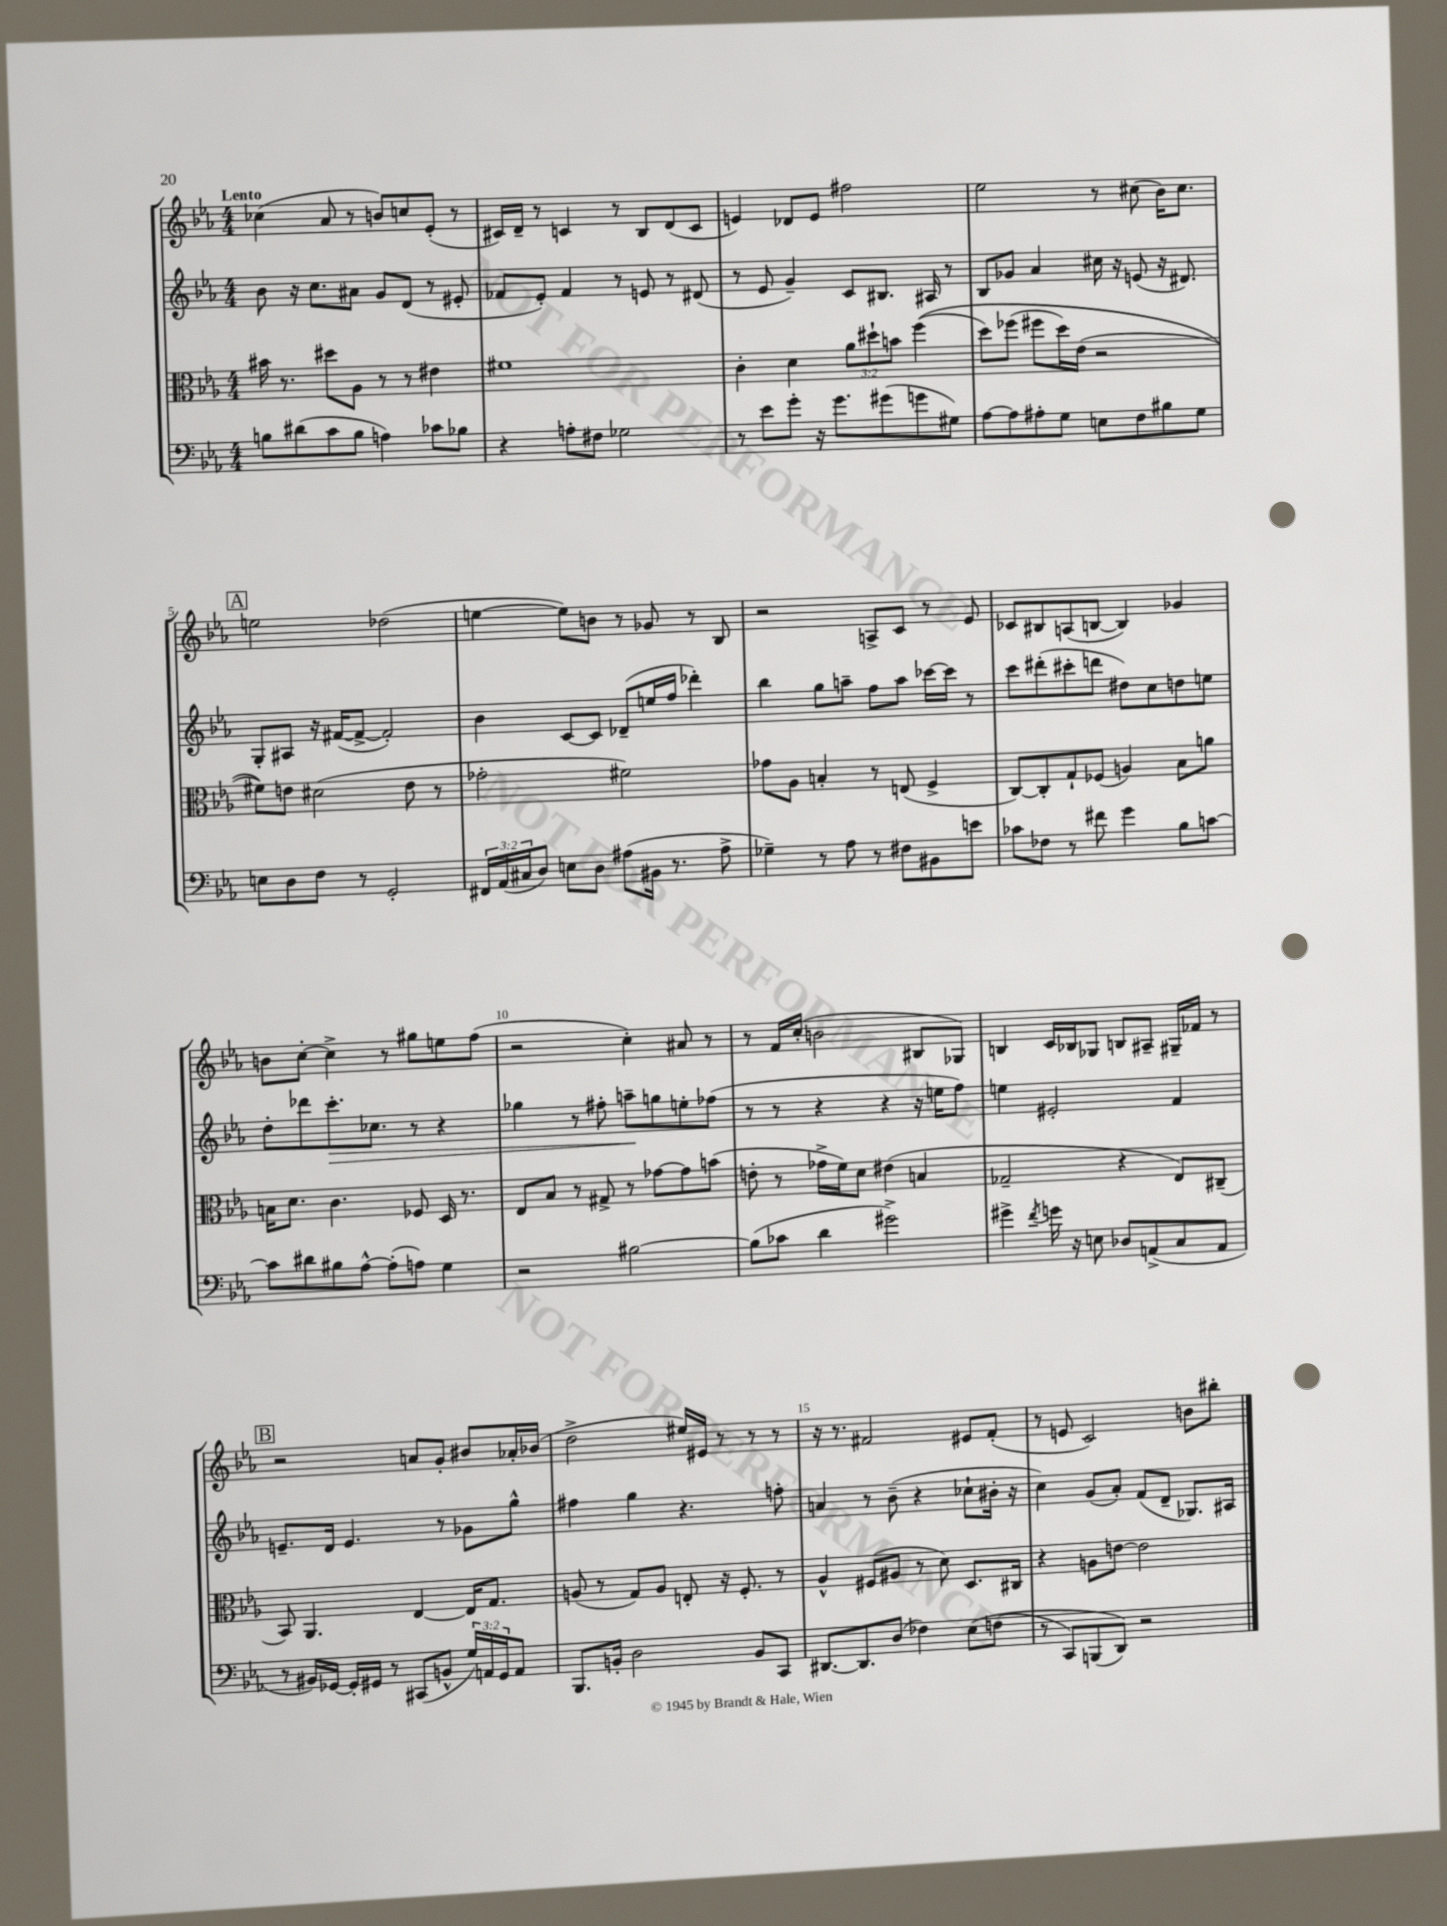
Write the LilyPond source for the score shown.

<<
\new StaffGroup <<
\new Staff = "s0" {
    \clef treble \key ees \major \numericTimeSignature \time 4/4 \tempo "Lento"
    ces''4( aes'8 r8 b'8) c''8 ees'8-.( r8 |
    cis'16) d'16-- r8 c'4 r8 bes8 d'8( c'8 |
    e'4) des'8 e'8 fis''2 |
    ees''2 r8 cis''8( bes'16) cis''8. |
    \mark \markup { \box "A" } e''2 des''2( |
    e''4~ e''8) b'8 r8 ges'8 r8 bes8 |
    r2 a8-> c'8 r8 ees'8 |
    ces'8 bis8 a8( b8~ b4) ges'4 |
    b'8 c''8~-. c''4-> r8 gis''8 e''8 f''8( |
    r2 c''4-.) ais'8 r8 |
    r8 f'16 c''16-.( b'2 bis8 ges8) |
    b4 c'16 bes16 ges8 b8 ais8-- gis16-- fes'16 r8 |
    \mark \markup { \box "B" } r2 a'8 g'8-. bis'8 aes'16-. bes'16( |
    d''2-> eis''16) eis'16 r8 r8 r8 |
    r16 r8. fis'2 eis'8 fis'8-.( |
    r8 e'8 c'2) b'8 bis''8-. \bar "|." |
}
\new Staff = "s1" {
    \clef treble \key ees \major \numericTimeSignature \time 4/4
    bes'8 r16 c''8. ais'8 g'8 d'8( r8 eis'8-. |
    fes'8 ees'8-.) fes'4 r8 e'8 r8 dis'8( |
    r8 ees'8 g'4--) c'8 bis8. ais16 r8 |
    bes8 ges'8 aes'4 cis''16 r16 e'8( r16 dis'8.) |
    \mark \markup { \box "A" } g8-. ais8 r16 fis'16~( fis'8~-> fis'2-.) |
    bes'4 c'8~ c'8 des'8--( e''16 f''16 des'''4-.) |
    bes''4 g''8 a''8-- f''8 a''8 ces'''16~ ces'''16 r8 |
    c'''8 dis'''8-.( cis'''8-. d'''8 dis''8) c''8 d''8 e''8 |
    d''8-. des'''8 c'''8.-.\> ces''8. r8 r4 |
    ges''4 r8 fis''8-. a''8--\! g''8 e''8-. fes''8( |
    r8 r8 r4 r4 r16 e''16 f''8) |
    e''4 eis'2-. f'4 |
    \mark \markup { \box "B" } e'8.-- d'16 e'4. r8 ges'8 g''8-^ |
    fis''4 g''4 r4. f''8-. |
    a'4 r8 bes'8--( r4 ces''8-! bis'16-. r16 |
    c''4) g'8( aes'8-.) f'8( d'8-- ges8.) ais16 \bar "|." |
}
\new Staff = "s2" {
    \clef alto \key ees \major \numericTimeSignature \time 4/4 \override Staff.TupletNumber.text = #tuplet-number::calc-fraction-text
    bis'16 r8. dis''8 aes8 r8 r8 eis'4 |
    fis'1 |
    c'4-. d'4 \tuplet 3/2 { aes'8 dis''8-! b'8 } f''4(\( |
    d''8) fes''8( fis''8 d''16) ees'16( r2 |
    \mark \markup { \box "A" } fis'8)\) e'8 dis'2( e'8 r8 |
    ges'2-. fis'2) |
    ges'8 aes8 b4-. r8 e8( f4-> |
    c8~) c8-. g8-! fes8( a4) bes8 a'8 |
    b16 d'8. c'4. fes8 d16 r8. |
    ees8 bes8 r8 gis8-> r8 ges'8~ ges'8 b'8( |
    e'8-. r8 ges'16-> f'16) d'8 eis'4( b4 |
    ges2-- r4 ees8) cis8--( |
    \mark \markup { \box "B" } bes,8) aes,4. ees4~ ees16 g8. |
    a8( r8 g8) a8 e8-. r16 f8.-. r8 |
    aes4-^ fis8( ais8 r8 d'8) d8. cis16 |
    r4 a8 e'8~ e'2 \bar "|." |
}
\new Staff = "s3" {
    \clef bass \key ees \major \numericTimeSignature \time 4/4 \override Staff.TupletNumber.text = #tuplet-number::calc-fraction-text
    b8 dis'8( c'8 b8 a4) ces'8 bes8 |
    r4 a8-. fis8 ges2 |
    r8 ees'8 g'8-. r16 g'8. gis'8( g'8 gis8) |
    aes8~ aes8 ais8-. g8 e8 f8 bis8 g8 |
    \mark \markup { \box "A" } e8 d8 f8 r8 g,2-. |
    \tuplet 3/2 { fis,16 aes,16( cis16 } d8) e8 d8 ais8( bis,16 r8. ais8-> |
    ges4--) r8 aes8 r8 fis8 bis,8 e'8 |
    ces'8 fes8 r8 fis'8 g'4 bes8 c'8~ |
    c'8 dis'8 bis8 aes8~-^ aes8-.( a8) g4 |
    r2 bis2~ |
    bis8( ces'8 d'4 gis'2->) |
    gis'4-> \acciaccatura { f'8 } g'16 r16 e8 des8 a,8->( c8 a,8 |
    \mark \markup { \box "B" } r8 bis,16) ges,16~ ges,16-. gis,16 r8 cis,8( b,8-^ \tuplet 3/2 { g16) a,16 gis,16 } a,8 |
    bes,,8. b,16-. d2 b,8 c,8 |
    dis,8.~ dis,8. d8( fes4) ees8\( f8( |
    r8 c,8) b,,8( d,8)\) r2 \bar "|." |
}
>>
>>
\layout { \context { \Score \override BarNumber.break-visibility = ##(#f #t #t) barNumberVisibility = #(every-nth-bar-number-visible 5) } }
